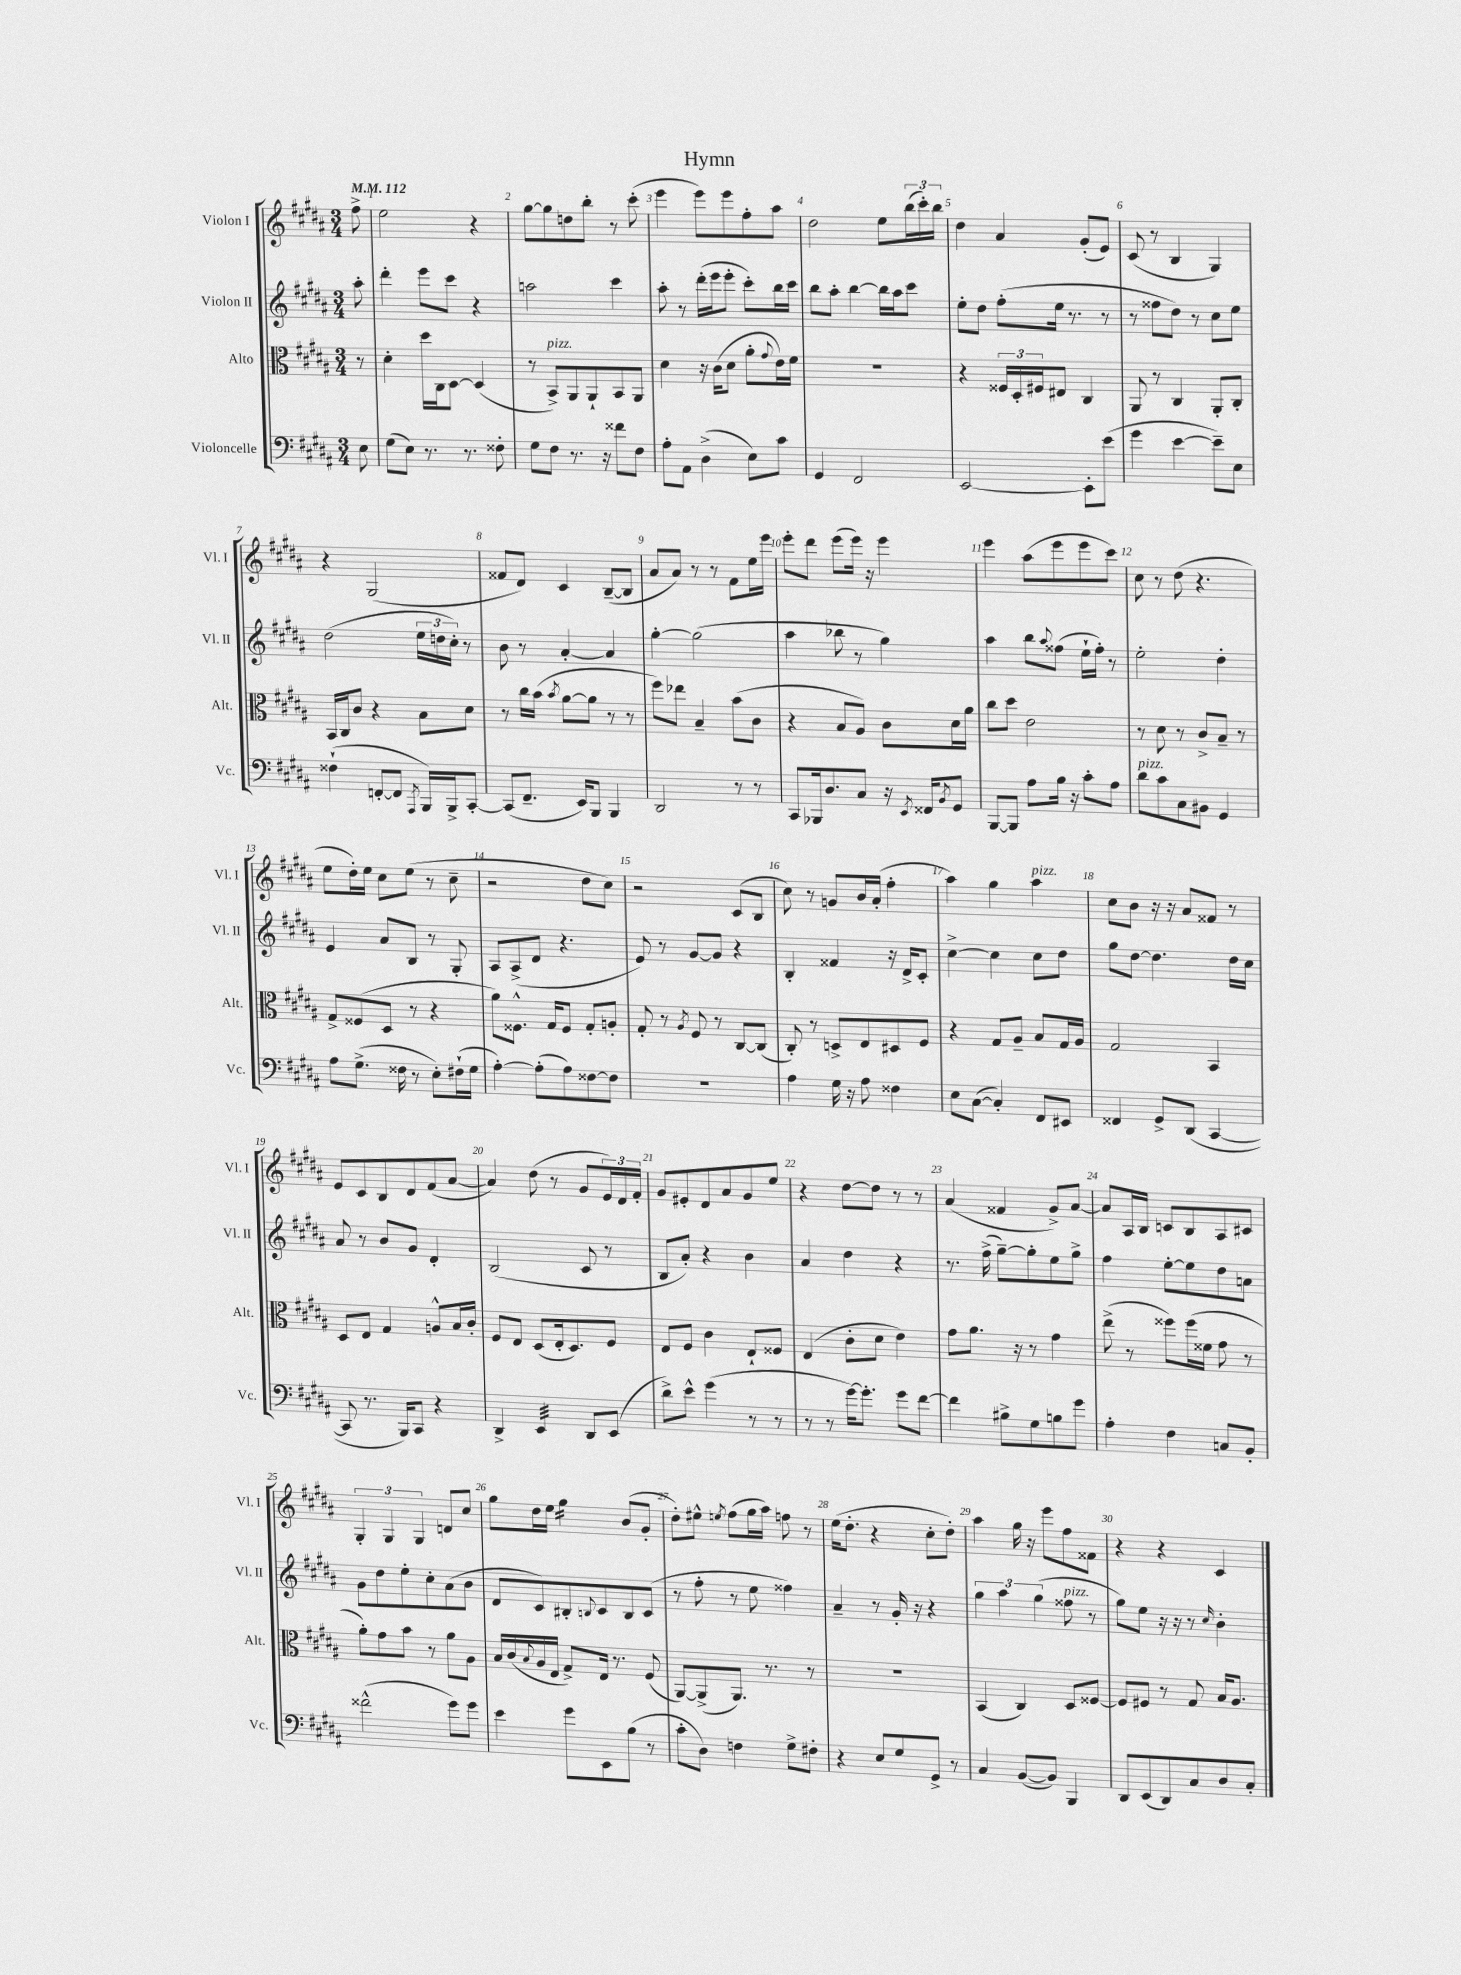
\header { title = "Hymn" }
<<
\new StaffGroup <<
\new Staff = "s0" \with { instrumentName = "Violon I" shortInstrumentName = "Vl. I" } {
    \clef treble \key b \major \numericTimeSignature \time 3/4 \partial 8 \tempo 4 = 112
    fis''8-> |
    e''2 r4 |
    gis''8~ gis''8 d''8 b''8-. r8 cis'''8-.( |
    e'''4 e'''8) e'''8 fis''8-. ais''8 |
    dis''2 e''8 \tuplet 3/2 { b''16( cis'''16-.) b''16 } |
    dis''4 ais'4 gis'8-.( e'8) |
    cis'8( r8 b4 gis4) |
    r4 gis2( |
    fisis'8 dis'8) cis'4 b8~--( b8 |
    ais'8 ais'8) r8 r8 fis'8 e''16 e'''16 |
    e'''8-. dis'''8 e'''8( e'''16) r16 e'''4 |
    e'''4 ais''8( e'''8 e'''8 cis'''8) |
    cis''8 r8 dis''8( r4. |
    e''8 dis''16-.) e''16 cis''8 e''8( r8 cis''8-- |
    r2 dis''8 cis''8) |
    r2 cis'8( b8 |
    cis''8) r8 g'8 b'16 ais'16-.( fis''4-. |
    ais''4) gis''4 ais''4^\markup { \italic "pizz." } |
    cis''8 b'8 r16 r16 ais'8 fisis'8 r8 |
    e'8 cis'8 b8 dis'8 fis'8( ais'8~ |
    ais'4) dis''8( r8 gis'8 \tuplet 3/2 { e'16) dis'16 fis'16-. } |
    gis'8 eis'8-. dis'8 ais'8 gis'8 e''8 |
    r4 dis''8~ dis''8 r8 r8 |
    ais'4( fisis'4 gis'8->) ais'8~ |
    ais'8 ais16 b16 c'8 b8 ais8 cis'8 |
    \tuplet 3/2 { gis4-. gis4 gis4 } d'8 cis''8 |
    gis''8 dis''16 e''16 gis''4:16 b'8( gis'8-. |
    dis''8-.) eis''8-^ \acciaccatura { e''8 } fis''8( gis''16 ais''16) f''8 r8 |
    e''16( dis''8.-. r4 cis''8-. dis''8-.) |
    ais''4 gis''16 r16 e'''8 fis''8 fisis'8 |
    r4 r4 cis'4 \bar "|." |
}
\new Staff = "s1" \with { instrumentName = "Violon II" shortInstrumentName = "Vl. II" } {
    \clef treble \key b \major \numericTimeSignature \time 3/4 \partial 8
    ais''8-. |
    dis'''4-. e'''8 cis'''8 r4 |
    a''2 cis'''4 |
    ais''8-. r8 dis'''16-.( e'''16 e'''8-. cis'''8-.) b''16 cis'''16 |
    b''8 ais''8-. b''4~ b''16 ais''16 cis'''8 |
    e''8-. dis''8 fis''8-.( e''16 r8. r8 |
    r8 fisis''8 dis''8) r8 cis''8 e''8 |
    dis''2( \tuplet 3/2 { e''16 d''16 cis''16-.) } r8 |
    b'8 r8 ais'4~-. ais'4 |
    gis''4~-. gis''2( |
    ais''4 bes''8 r8 gis''4) |
    ais''4 b''8 \appoggiatura { ais''8 } fisis''8( e''16-! fisis''16-.) r8 |
    e''2-. dis''4-. |
    e'4 ais'8 b8 r8 gis8-. |
    ais8 ais8->( dis'8 r4. |
    e'8) r8 gis'8~ gis'8 r4 |
    b4-. fisis'4 r16 dis'16-> cis'8-. |
    cis''4~-> cis''4 cis''8 dis''8 |
    gis''8 dis''8~ dis''4. dis''16 cis''16 |
    ais'8 r8 b'8 gis'8 dis'4-. |
    b2( cis'8 r8 |
    b8 ais'8-.) r4 b'4 |
    ais'4 dis''4 r4 |
    r8. fis''16->( gis''8~--) gis''8-. e''8 gis''8-> |
    fis''4 e''8~-. e''8 dis''8 a'8 |
    gis'8 dis''8 e''8-. cis''8-. ais'8( b'8 |
    dis'8 cis'8) bis8-. \appoggiatura { b8 } cis'8 b8 cis'8( |
    r8 fis''8-. r8 e''8 fisis''4) |
    ais'4-- r8 gis'16-. r16 r4 |
    \tuplet 3/2 { gis''4 ais''4 gis''4( } fisis''8^\markup { \italic "pizz." } r8 |
    gis''8) e''8 r16 r16 r8 \grace { cis''16 } b'4-. \bar "|." |
}
\new Staff = "s2" \with { instrumentName = "Alto" shortInstrumentName = "Alt." } {
    \clef alto \key b \major \numericTimeSignature \time 3/4 \partial 8
    r8 |
    dis'4-. dis''16 cis16 dis8~ dis4( |
    r8 b,8->^\markup { \italic "pizz." }) ais,8 ais,8-! b,8 ais,8 |
    dis'4 r16 cis'16( dis'8 ais'8-. \appoggiatura { gis'8 } e'16) fis'16 |
    R2. |
    r4 \tuplet 3/2 { fisis16 dis16-. fis16 } eis8 cis4 |
    ais,8 r8 cis4 ais,8-. cis8-. |
    b,16 cis16 cis'8 r4 b8 dis'8 |
    r8 cis''16 b'16( \acciaccatura { b'8 } ais'8~ ais'8 r8 r8 |
    fis''8) ees''8 b4-- b'8( cis'8 |
    r4 b8 ais8) cis'8 dis'16 ais'16 |
    cis''8 dis''8 e'2 |
    r8 dis'8 r8 cis'8-> b8-- r8 |
    gis8-> fisis8( dis8 r8 r4 |
    ais'8) fisis8.-^ gis16 fisis8 gis8-. a8-. |
    gis8-. r8 \acciaccatura { ais8 } fis8 r8 cis8~ cis8( |
    cis8-.) r8 d8-> e8 dis8 fis8 |
    r4 gis8 ais8-- b8 gis16 ais16 |
    gis2 b,4 |
    dis8 e8 gis4 a8-^ b16 cis'16-. |
    fis8 e8 dis8( e16-. dis8.) fis8 |
    e8 fis8 cis'4 e8-! fisis8 |
    e4( cis'8-. dis'8 e'4) |
    gis'8 ais'8. r16 r8 gis'4 |
    e''8->( r8 fisis''8) fisis''16( fisis'16 gis'8 r8 |
    ais'8-.) gis'8 b'8 r8 ais'8 ais8 |
    b16 cis'16( \appoggiatura { b8 } ais16 e16 gis8->) e16 r8. fis8( |
    ais,8~) ais,8->( ais,8.) r8. r8 |
    R2. |
    b,4( cis4) dis8 fisis8~ |
    fisis8 fis8 r8 gis8 b16 ais8. \bar "|." |
}
\new Staff = "s3" \with { instrumentName = "Violoncelle" shortInstrumentName = "Vc." } {
    \clef bass \key b \major \numericTimeSignature \time 3/4 \partial 8
    e8 |
    gis8( e8) r8. r8. fisis8-. |
    gis8 fis8 r8. r16 fisis'8 fis8 |
    ais8-. ais,8 dis4->( e8) cis'8 |
    gis,4 fis,2 |
    e,2~ e,8-. e'8( |
    gis'4 e'4~ e'8--) e8 |
    fisis4-!( f,8~-. f,8 \acciaccatura { ais,,8 } b,,16) b,,16-> cis,8~-. |
    cis,8( fis,8.-- e,16) b,,8 b,,4 |
    dis,2 r8 r8 |
    cis,8 bes,,16 dis8. cis8 r16 \acciaccatura { e,8 } fisis,16 \acciaccatura { b,8 } gis,8 |
    b,,8~ b,,8 ais8 b16 r16 cis'8-. ais8 |
    dis'8^\markup { \italic "pizz." } cis'8 cis8 bis,8 gis,4 |
    ais8 gis8.->( fisis16 r8 e8-.) fis16-!( gis16 |
    ais4~-.) ais8-.( ais8) fisis8~ fisis8 |
    R2. |
    ais4 gis16 r16 ais8 fisis4 |
    e8 cis8~( cis4-.) fis,8 eis,8 |
    fisis,4 gis,8-> dis,8( cis,4~ |
    cis,8 r8. b,,16) cis,8 r4 |
    dis,4-> e,4:32 dis,8 e,8( |
    dis'8->) e'8-^ gis'4( r8 r8 |
    r8 r8 gis'16~) gis'8.-. gis'8 fis'8~ |
    fis'4 bis8-> gis8 b8 gis'8 |
    ais4-. fis4 c8 b,8-. |
    fisis'2-^( gis'8) gis'8 |
    e'4 gis'8 e,8 b8( r8 |
    cis'8-. dis8) f4 gis8-> fis8-. |
    r4 e8 gis8 gis,8-> r8 |
    cis4 b,8~( b,8) b,,4 |
    dis,8 e,8( dis,8) cis8 dis8 cis8-. \bar "|." |
}
>>
>>
\layout { \context { \Score \override BarNumber.break-visibility = ##(#f #t #t) barNumberVisibility = #all-bar-numbers-visible } }
